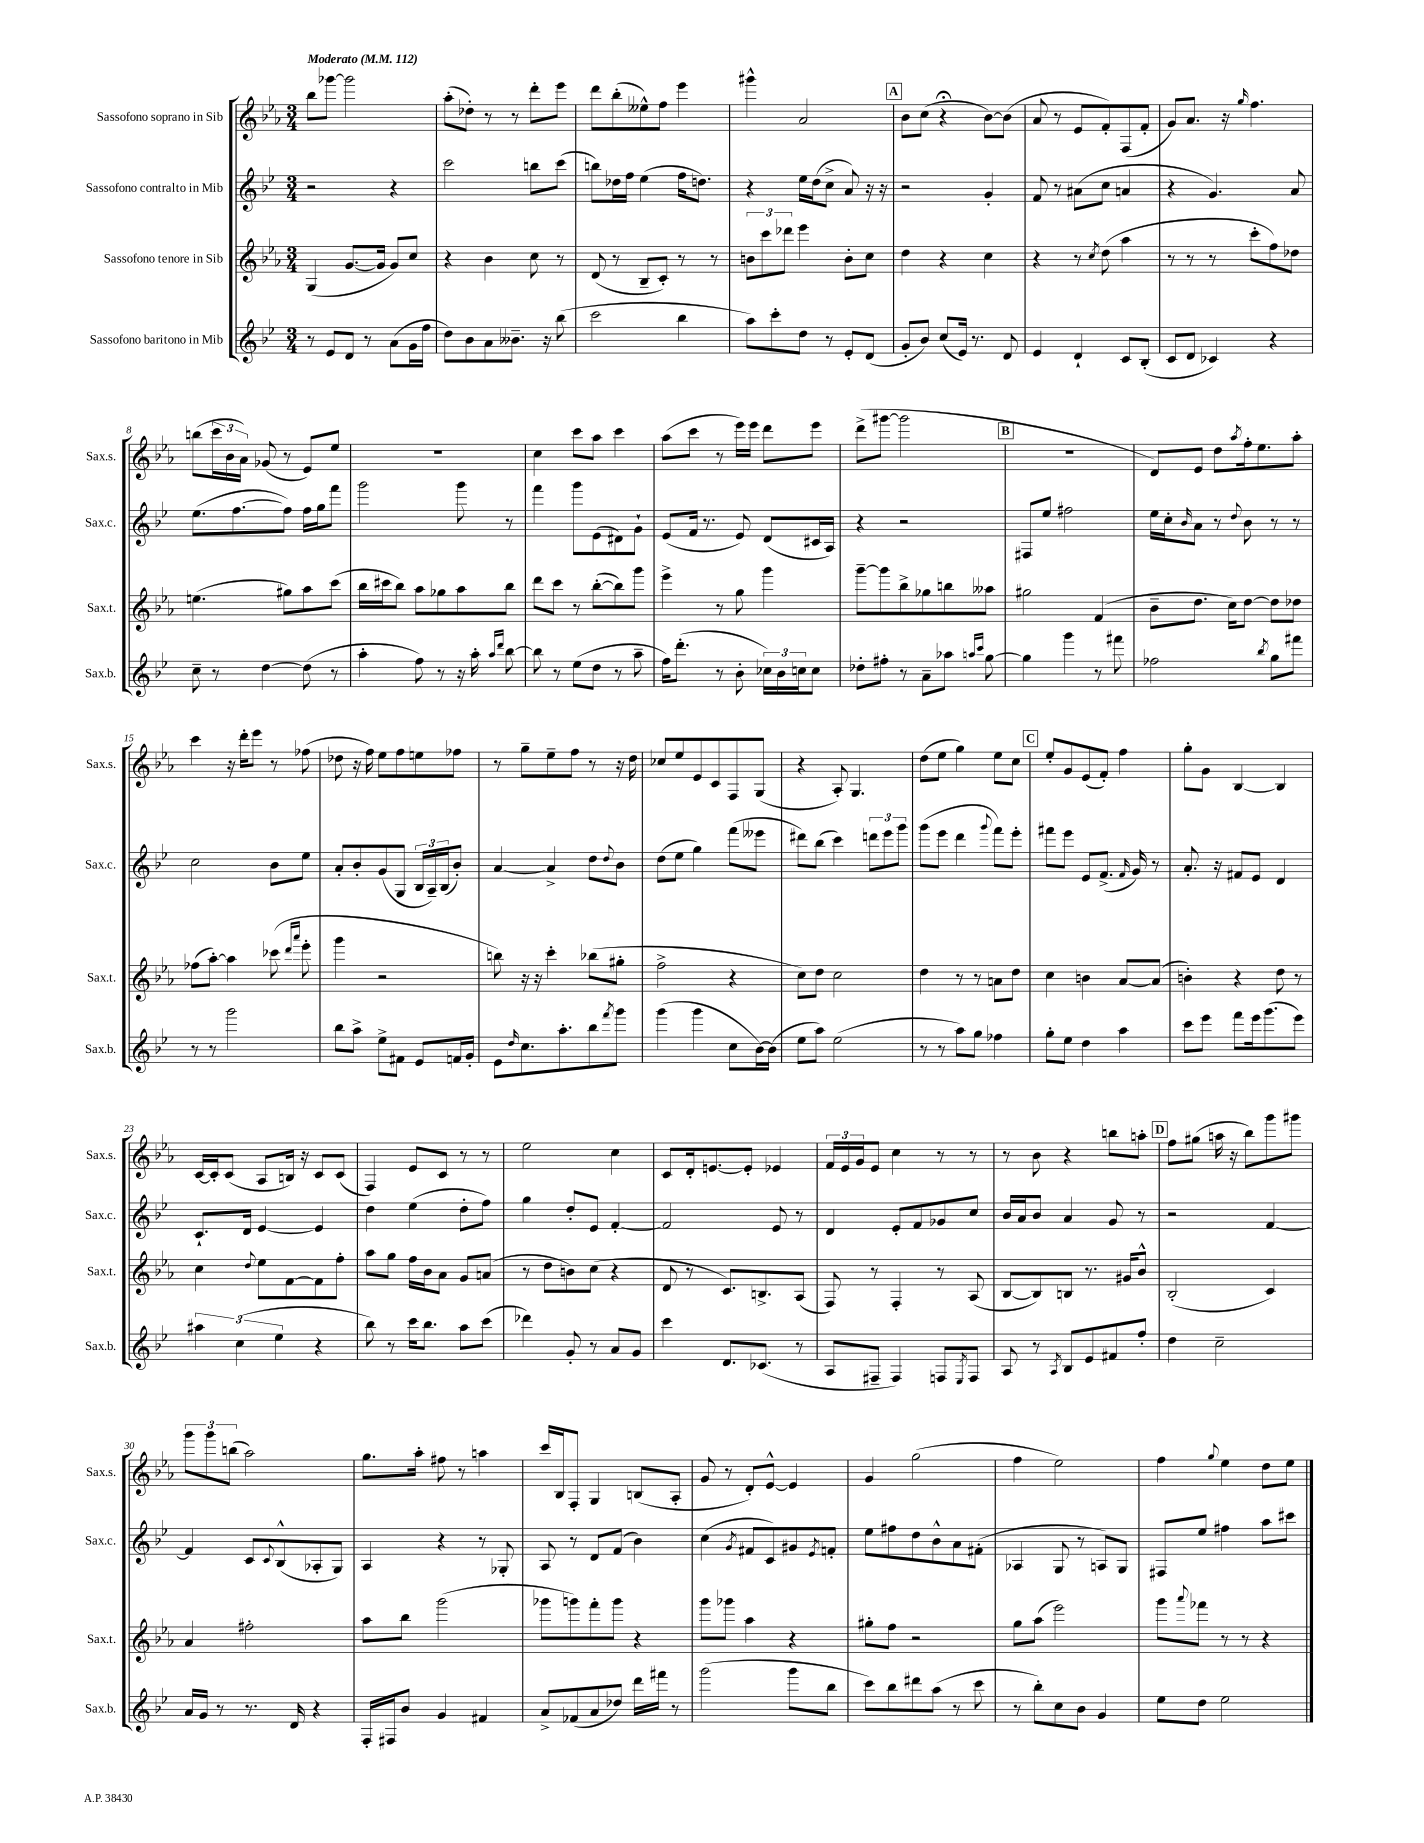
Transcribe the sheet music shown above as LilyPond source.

<<
\new StaffGroup <<
\new Staff = "s0" \with { instrumentName = "Sassofono soprano in Sib" shortInstrumentName = "Sax.s." } {
    \clef treble \key ees \major \numericTimeSignature \time 3/4 \tempo "Moderato" 4 = 112
    bes''8 ges'''8~ ges'''2 |
    aes''8-.( des''8-.) r8 r8 d'''8-. ees'''8 |
    d'''8 bes''8-.( eeses''8-^) f''8 ees'''4 |
    gis'''4-^ aes'2 |
    \mark \markup { \box "A" } bes'8 c''8( r4\fermata bes'8~) bes'8( |
    aes'8 r8 ees'8 f'8-.) f8( f'8-. |
    g'8) aes'8. r16 \grace { g''16 } f''4. |
    b''8( \tuplet 3/2 { c'''16 bes'16 aes'16) } ges'8( r8 ees'8) ees''8 |
    R2. |
    c''4 c'''8 aes''8 c'''4 |
    aes''8( c'''8 r8 ees'''16) ees'''16 d'''8 ees'''8 |
    d'''8->( gis'''8~ gis'''2 |
    \mark \markup { \box "B" } R2. |
    d'8) ees'8 d''8 \acciaccatura { aes''8 } f''16-. ees''8. aes''8-. |
    c'''4 r16 d'''16-. ees'''8 r8 fes''8( |
    des''8 r16 f''16) ees''8 f''8 e''8 fes''8 |
    r8 g''8-- ees''8-- f''8 r8 r16 d''16 |
    ces''8 ees''8 ees'8 c'8 f8 g8( |
    r4 aes8-.) g4. |
    d''8( ees''8 g''4) ees''8 c''8 |
    \mark \markup { \box "C" } ees''8-. g'8 ees'8( f'8-.) f''4 |
    g''8-. g'8 bes4~ bes4 |
    c'16~ c'16-. c'8( aes8 b16) r16 c'8 c'8( |
    f4) ees'8 c'8 r8 r8 |
    ees''2 c''4 |
    c'8 d'16-. e'8.~ e'8-. ees'4 |
    \tuplet 3/2 { f'16 ees'16 g'16 } ees'8 c''4 r8 r8 |
    r8 bes'8 r4 b''8 a''8-. |
    \mark \markup { \box "D" } f''8 gis''8( a''16 r16 bes''8) g'''8 gis'''8 |
    \tuplet 3/2 { g'''8 g'''8 b''8( } aes''2) |
    g''8. aes''16-. fis''8 r8 a''4 |
    c'''16 bes16 f8-. g4 b8( aes8-. |
    g'8 r8 d'8-.) ees'8~-^ ees'4 |
    g'4 g''2( |
    f''4 ees''2) |
    f''4 \appoggiatura { g''8 } ees''4 d''8 ees''8 \bar "|." |
}
\new Staff = "s1" \with { instrumentName = "Sassofono contralto in Mib" shortInstrumentName = "Sax.c." } {
    \clef treble \key bes \major \numericTimeSignature \time 3/4
    r2 r4 |
    c'''2 b''8 c'''8( |
    b''8) des''16 f''16 ees''4( f''16 d''8.) |
    r4 ees''16 d''16( c''8-> a'8) r16 r16 |
    \mark \markup { \box "A" } r2 g'4-. |
    f'8 r8 ais'8( c''8 a'4 |
    r4 g'4.) a'8 |
    ees''8.( f''8.~ f''8) f''16 g''16 f'''8 |
    g'''2 g'''8 r8 |
    f'''4 g'''8 ees'8( dis'8) g'8-! |
    ees'8( f'16 r8. ees'8) d'8( cis'16 a16) |
    r4 r2 |
    \mark \markup { \box "B" } fis8 ees''8 fis''2 |
    ees''16 c''16-. \grace { bes'16 } a'8 r8 \appoggiatura { d''8 } bes'8 r8 r8 |
    c''2 bes'8 ees''8 |
    a'8-. bes'8-. g'8( g8 \tuplet 3/2 { bes16 a16--) bes16( } bes'8-.) |
    a'4~ a'4-> d''8 \appoggiatura { d''8 } bes'8 |
    d''8( ees''8 g''4) f'''8( eeses'''8 |
    dis'''8) bes''8( c'''4) \tuplet 3/2 { d'''8 ees'''8 g'''8 } |
    g'''8( ees'''8 d'''4 \appoggiatura { g'''8 } f'''8) ees'''8-. |
    \mark \markup { \box "C" } fis'''8 ees'''8 ees'8 f'8.->( \grace { f'16 } g'16) r8 |
    a'8.-. r16 fis'8 ees'8 d'4 |
    c'8.-! d'16 ees'4~ ees'4 |
    d''4 ees''4( d''8-. f''8) |
    g''4 d''8-. ees'8 f'4~-. |
    f'2 ees'8 r8 |
    d'4 ees'8-. f'8 ges'8 c''8 |
    bes'16 a'16 bes'8 a'4 g'8 r8 |
    \mark \markup { \box "D" } r2 f'4~ |
    f'4 c'8 \appoggiatura { c'8 } bes8-^( aes8-. g8) |
    a4 r4 r8 ges8-. |
    a8 r8 d'8 f'8( bes'4) |
    c''4( \acciaccatura { g'8 } fis'8 c'8) gis'8 \acciaccatura { ees'8 } f'8-. |
    ees''8 fis''8 d''8 bes'8-^ a'8 fis'8-.( |
    aes4 g8 r8 a8) g8 |
    fis8 ees''8 fis''4 a''8 cis'''8 \bar "|." |
}
\new Staff = "s2" \with { instrumentName = "Sassofono tenore in Sib" shortInstrumentName = "Sax.t." } {
    \clef treble \key ees \major \numericTimeSignature \time 3/4
    g4( g'8.~ g'16 g'8) c''8 |
    r4 bes'4 c''8 r8 |
    d'8( r8 bes8-- c'8-.) r8 r8 |
    \tuplet 3/2 { b'8 c'''8 des'''8 } ees'''4 b'8-. c''8 |
    \mark \markup { \box "A" } d''4 r4 c''4 |
    r4 r8 \acciaccatura { c''8 } d''8( aes''4 |
    r8 r8 r8 c'''8-. f''8) des''8 |
    e''4.( gis''8) aes''8 c'''8( |
    bes''16 cis'''16 bes''8) aes''8 ges''8 aes''8 bes''8 |
    d'''8 c'''8 r8 bes''8~-.( bes''8) g'''8 |
    ees'''4-> r8 g''8 g'''4 |
    g'''8~-- g'''8 bes''8-> ges''8 b''8 aeses''8 |
    \mark \markup { \box "B" } gis''2 f'4( |
    bes'8-- d''8. c''16) d''8~ d''8 des''8 |
    fes''8( aes''8~-.) aes''4 ces'''8( \grace { d'''16 aes'''16 } ees'''8-. |
    g'''4 r2 |
    b''8) r16 r16 c'''4-. bes''8( gis''8-. |
    f''2-> r4 |
    c''8) d''8 c''2 |
    d''4 r8 r8 a'8 d''8 |
    \mark \markup { \box "C" } c''4 b'4 aes'8~ aes'8( |
    b'4-.) r4 d''8 r8 |
    c''4 \appoggiatura { d''8 } ees''8 f'8~ f'8 f''8-. |
    aes''8 g''8 f''16 bes'16 aes'8 g'8 a'8( |
    r8 d''8 b'8) c''8( r4 |
    d'8 r8 c'8.) b8.-> aes8( |
    f8) r8 f4-. r8 aes8( |
    bes8~ bes8) b8 r8. gis'16 bes'8-^ |
    \mark \markup { \box "D" } bes2-.( c'4) |
    aes'4 fis''2-. |
    aes''8 bes''8 g'''2( |
    ges'''8 g'''8) f'''8-. g'''8 r4 |
    g'''8 ges'''8 aes''4 r4 |
    gis''8-. f''8 r2 |
    g''8 aes''8( ees'''2) |
    g'''8 \appoggiatura { aes'''8 } fes'''8 r8 r8 r4 \bar "|." |
}
\new Staff = "s3" \with { instrumentName = "Sassofono baritono in Mib" shortInstrumentName = "Sax.b." } {
    \clef treble \key bes \major \numericTimeSignature \time 3/4
    r8 ees'8 d'8 r8 a'8( g'16 f''16 |
    d''8) bes'8 a'8 beses'8.-- r16 bes''8( |
    c'''2 bes''4 |
    a''8) c'''8-. d''8 r8 ees'8-. d'8( |
    \mark \markup { \box "A" } g'8-. bes'8) c''8( ees'16) r8. d'8 |
    ees'4 d'4-! c'8 bes8-.( |
    c'8 d'8 ces'4) r4 |
    c''8-- r8 d''4~ d''8( r8 |
    a''4-. f''8) r8 r16 a''16-. \grace { a''16 d'''16 } bes''8~ |
    bes''8 r8 ees''8( d''8 r8 a''8-- |
    f''16) d'''8.-.( r8 bes'8-. \tuplet 3/2 { ces''16) bes'16 c''16 } c''8 |
    des''8-. fis''8-. r8 a'8-- aes''8 \grace { a''16 c'''16 } g''8~ |
    \mark \markup { \box "B" } g''4 g'''4 r8 fis'''8 |
    fes''2 \acciaccatura { bes''8 } g''8 fis'''8 |
    r8 r8 g'''2 |
    bes''8 a''8-> ees''8-> fis'8 ees'8 f'16 g'16-. |
    ees'8 \grace { d''16 } c''8. a''8.-. bes''8 \acciaccatura { f'''8 } g'''8 |
    g'''4( g'''4 c''8 bes'16~) bes'16( |
    ees''8 a''8) ees''2( |
    r8 r8 a''8) g''8 fes''4 |
    \mark \markup { \box "C" } g''8-. ees''8 d''4 a''4 |
    c'''8 ees'''8 f'''8 ees'''16 g'''8.( ees'''8) |
    \tuplet 3/2 { ais''4 c''4( ees''4 } r4 |
    bes''8) r8 c'''16 bes''8. a''8 c'''8( |
    des'''4) g'8-. r8 a'8 g'8 |
    c'''4 d'8. ces'8.( r8 |
    a8 fis8-- fis4) f8 \acciaccatura { ees8 } f8 |
    a8 r8 \acciaccatura { a8 } bes8 ees'8 fis'8 f''8-. |
    \mark \markup { \box "D" } d''4 c''2-- |
    a'16 g'16 r8 r8. d'16 r4 |
    f16-. fis16 bes'8 g'4 fis'4 |
    a'8-> fes'8( a'8 des''8) d'''16 fis'''16 r8 |
    g'''2( g'''8 bes''8 |
    c'''8) bes''8 dis'''8 a''8( r8 c'''8 |
    r8 bes''8-.) c''8 bes'8 g'4 |
    ees''8 d''8 ees''2 \bar "|." |
}
>>
>>
